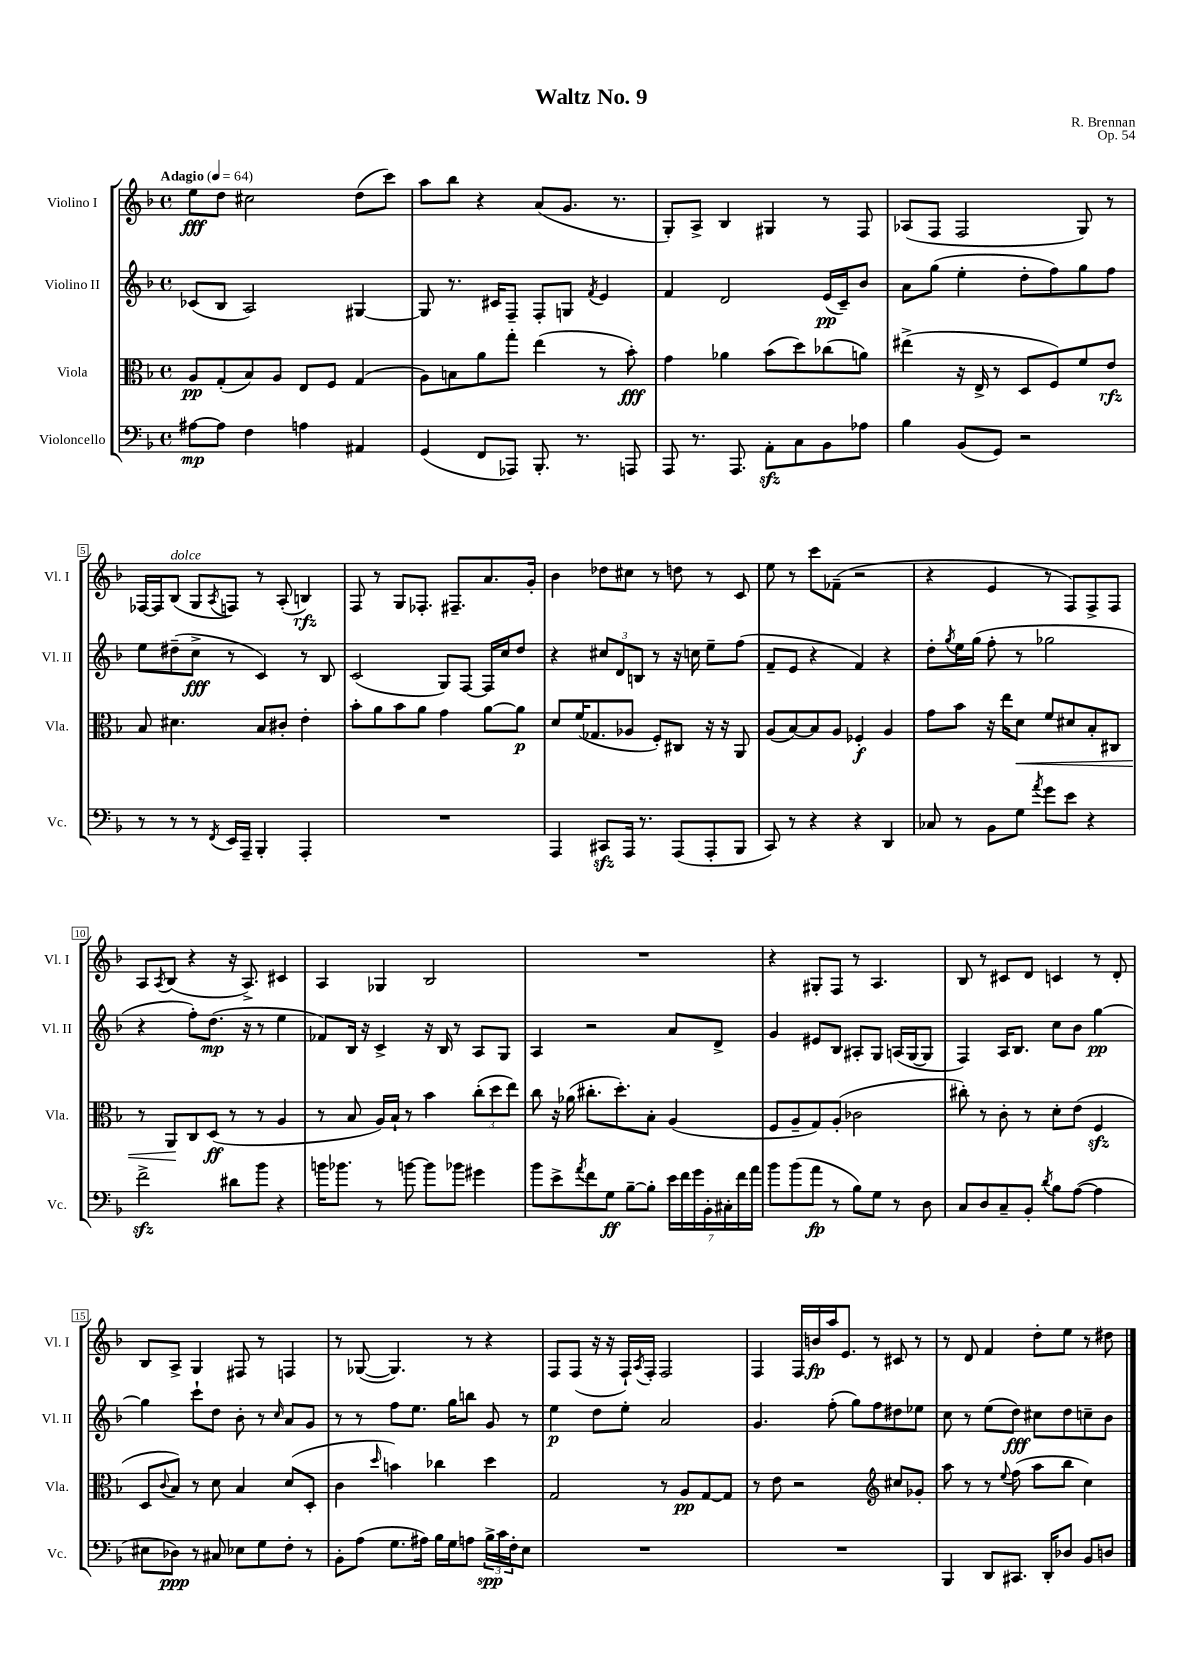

**kern	**kern	**kern	**kern
*staff4	*staff3	*staff2	*staff1
*clefF4	*clefC3	*clefG2	*clefG2
*k[b-]	*k[b-]	*k[b-]	*k[b-]
*M4/4	*M4/4	*M4/4	*M4/4
*met(c)	*met(c)	*met(c)	*met(c)
*MM64	*MM64	*MM64	*MM64
[8A#\L	8A/L	(8c-/L	8ee\L
8A#\]J	(8G'/	8B-/J	8dd\J
4F\	8B-/)	2A/)	2cc#\
.	8A/J	.	.
4A\	8E/L	.	.
.	8F/J	.	.
4AA#/	(4G/	[4G#/	(8dd\L
.	.	.	8ccc\J)
=	=	=	=
(4GG/	8A\L)	8G#/]	8aa\L
.	8B\	8.r	8bb-\J
8FF/L	8a\	.	4r
.	.	16c#/LK	.
8AAA-/J)	8gg'\J	8F~/J	.
8.BBB-'/	(4ee\	8F'/L	(8a/L
.	.	8G/J	8.g/J
8.r	.	.	.
.	.	8qf/	.
.	8r	4e/	.
.	.	.	8.r
8AAA/	8b-'\)	.	.
=	=	=	=
8AAA/	4g\	4f/	8G'/L)
8.r	.	.	8A^/J
.	4a-\	2d/	4B-/
8.AAA/	.	.	.
8AA'\L	(8b-\L	.	4G#/
8C\	8dd\)	.	.
8BB-\	(8cc-\	(16e/LL	8r
.	.	16c~/J)	.
8A-\J	8a\J)	8b-/J	8F/
=	=	=	=
4B-\	(4ee#^\	8a\L	(8A-/L
.	.	(8gg\J	8F/J
(8BB-/L	16r	4ee'\	2F/
.	16E^/	.	.
8GG/J)	8r	.	.
2r	8D/L	8dd'\L	.
.	8F/)	8ff\)	.
.	8f/	8gg\	8G/)
.	8e/J	8ff\J	8r
=	=	=	=
8r	8B-/	8ee\L	[16F-/LL
.	.	.	16F-/]J
8r	4.d#\	(8dd#~\	(8B-/J
8r	.	8cc^\J	8G/L
8qFF/	.	.	8qA/
16EE/LL	.	8r	8F/J)
16AAA~/JJ	.	.	.
4BBB-'/	8B-/L	4c/)	8r
.	8c#'/J	.	(8A'/
4AAA'/	4e'\	8r	4B/)
.	.	8B-/	.
=	=	=	=
1r	8b-'\L	(2c/	8F/
.	8a\	.	8r
.	8b-\	.	8G/L
.	8a\J	.	8.F-'/J
.	4g\	8G/L)	.
.	.	.	8.F#~/L
.	.	[8F/J	.
.	[8a\L	16F/]LL	8.a/
.	.	16cc/J	.
.	8a\]J	8dd/J	.
.	.	.	16g'/Jk
=	=	=	=
4AAA/	8d/L	4r	4b-\
.	(16f/K	.	.
.	8.G-/	.	.
8CC#/L	.	12cc#/L	8dd-\L
.	.	12d/	.
16AAA/Jk	8A-/J	.	8cc#\J
.	.	12B/J	.
8.r	.	.	.
.	8F'/L)	8r	8r
(8AAA/L	8C#/J	16r	8dd\
.	.	16cc\	.
8AAA'/	16r	8ee~\L	8r
.	16r	.	.
8BBB-/J	8AA/	(8ff\J	8c/
=	=	=	=
8CC/)	(8A/L	8f~/L	8ee\
8r	[8B-/)	8e/J	8r
4r	8B-/]	4r	8ccc\L
.	8A/J	.	(8f-~\J
4r	4F-'/	4f/)	2r
4DD/	4A/	4r	.
=	=	=	=
8C-/	8g\L	8dd'\L	4r
.	.	8qgg/	.
8r	8b-\J	16ee\L	.
.	.	(16gg\JJ	.
8BB-\L	16r	8ff'\	4e/
.	16ee\LK	.	.
8G\J	8d\J	8r	.
8qa/	.	.	.
8g\L	8f/L	2gg-\	8r
8e\J	8d#/	.	8F/L)
4r	8B-'/	.	8F^/
.	8C#/J	.	8F/J
=	=	=	=
2f^\	8r	4r	8A/L
.	.	.	8qA/
.	8AA/L	.	(8B-/J
.	8C/	8ff'\L)	4r
.	(8D/J	(8.dd\J	.
8d#\L	8r	.	16r
.	.	16r	8.A^/)
8b-\J	8r	8r	.
4r	4A/	4ee\	4c#/
=	=	=	=
16b\LK	8r	8f-/L)	4A/
8.b-\J	.	.	.
.	8B-/	16B-/Jk	.
.	.	16r	.
8r	16A/LL)	4c^/	4G-/
.	16B-`/JJ	.	.
[8b\	8r	.	.
8b\]L	4b-\	16r	2B-/
.	.	16B-/	.
8b-\J	.	8r	.
4g#\	(12cc'\L	8A/L	.
.	12dd\	.	.
.	.	8G/J	.
.	12ee\J)	.	.
=	=	=	=
8b-\L	8cc\	4A/	1r
8e^\	16r	.	.
.	(16a-\	.	.
8qa/	.	.	.
8f\	8.cc#'\L	2r	.
8G\J	.	.	.
.	8.dd'\)	.	.
[8B-~\L	.	.	.
8B-'\]J	8B-'\J	.	.
28e\LL	(4A/	8a/L	.
28f\	.	.	.
28g\	.	.	.
28BB-'\	.	.	.
.	.	8d^/J	.
28C#'\	.	.	.
28f\	.	.	.
28a\JJ	.	.	.
=	=	=	=
8b-\L	8F/L	4g/	4r
(8b-\	8A~/	.	.
8a\J	8G/)	8e#/L	8G#'/L
8r	(8A'/J	8B-/J	8F/J
8B-\L)	2c-\	8A#'/L	8r
8G\J	.	8G/J	4.A/
8r	.	(16A/LL	.
.	.	[16G/J	.
8D\	.	8G/]J	.
=	=	=	=
8C/L	8cc#'\)	4F/)	8B-/
8D/	8r	.	8r
8C~/	8c'\	16A/LK	8c#/L
.	.	8.B-/J	.
8BB-'/J	8r	.	8d/J
8qd/	.	.	.
8B-\L	8d'\L	8cc\L	4c/
([8A\J	(8e\J	8b-\J	.
4A\]	4F/	[4gg\	8r
.	.	.	8d'/
=	=	=	=
8E#\L	8D/L	4gg\]	8B-/L
.	8qqc/	.	.
8D-\J)	8B-/J)	.	8A^/J
8r	8r	8ccc`\L	4G/
8C#/	8d\	8dd\J	.
8E-\L	4B-/	8b-'\	8F#/
8G\	.	8r	8r
.	.	16qqcc/	.
8F'\J	(8d/L	8a/L	4F/
8r	8D'/J	8g/J	.
=	=	=	=
8BB-'\L	4c\	8r	8r
(8A\J	.	8r	([8G-/
.	16qqdd/	.	.
8.G\L	4b\)	8ff\L	4.G-/])
.	.	8.ee\J	.
16A#\Jk)	.	.	.
16B-\LL	4cc-\	.	.
16G\J	.	16gg\LK	.
8A\J	.	8bb\J	8r
24B-^\LL	4dd\	8g/	4r
24c\	.	.	.
24F'\J	.	.	.
8E\J	.	8r	.
=	=	=	=
1r	2G/	4ee\	8F/L
.	.	.	(8F/J
.	.	8dd\L	16r
.	.	.	16r
.	.	8ee'\J	16F`/LL)
.	.	.	8qA/
.	.	.	16F'/JJ
.	8r	2a/	2F/
.	8A/L	.	.
.	[8G/	.	.
.	8G/]J	.	.
=	=	=	=
1r	8r	4.g/	4F/
.	8e\	.	.
.	2r	.	16F/LL
.	.	.	16b/
.	.	(8ff'\	16aa/J
.	.	.	8.e/J
.	.	8gg\L)	.
.	.	8ff\	8r
*	*clefG2	*	*
.	8cc#/L	8dd#\	8c#/
.	8g-'/J	8ee-\J	8r
=	=	=	=
4BBB-/	8aa\	8cc\	8r
.	8r	8r	8d/
8DD/L	8r	(8ee\L	4f/
.	8qqee/	.	.
8.CC#/J	(8ff\	8dd\J)	.
.	8aa\L	8cc#\L	8dd'\L
16DD'/LK	.	.	.
8D-/J	8bb-\J	8dd\	8ee\J
8BB-/L	4cc\)	8cc~\	8r
8D/J	.	8b-\J	8dd#\
==	==	==	==
*-	*-	*-	*-
